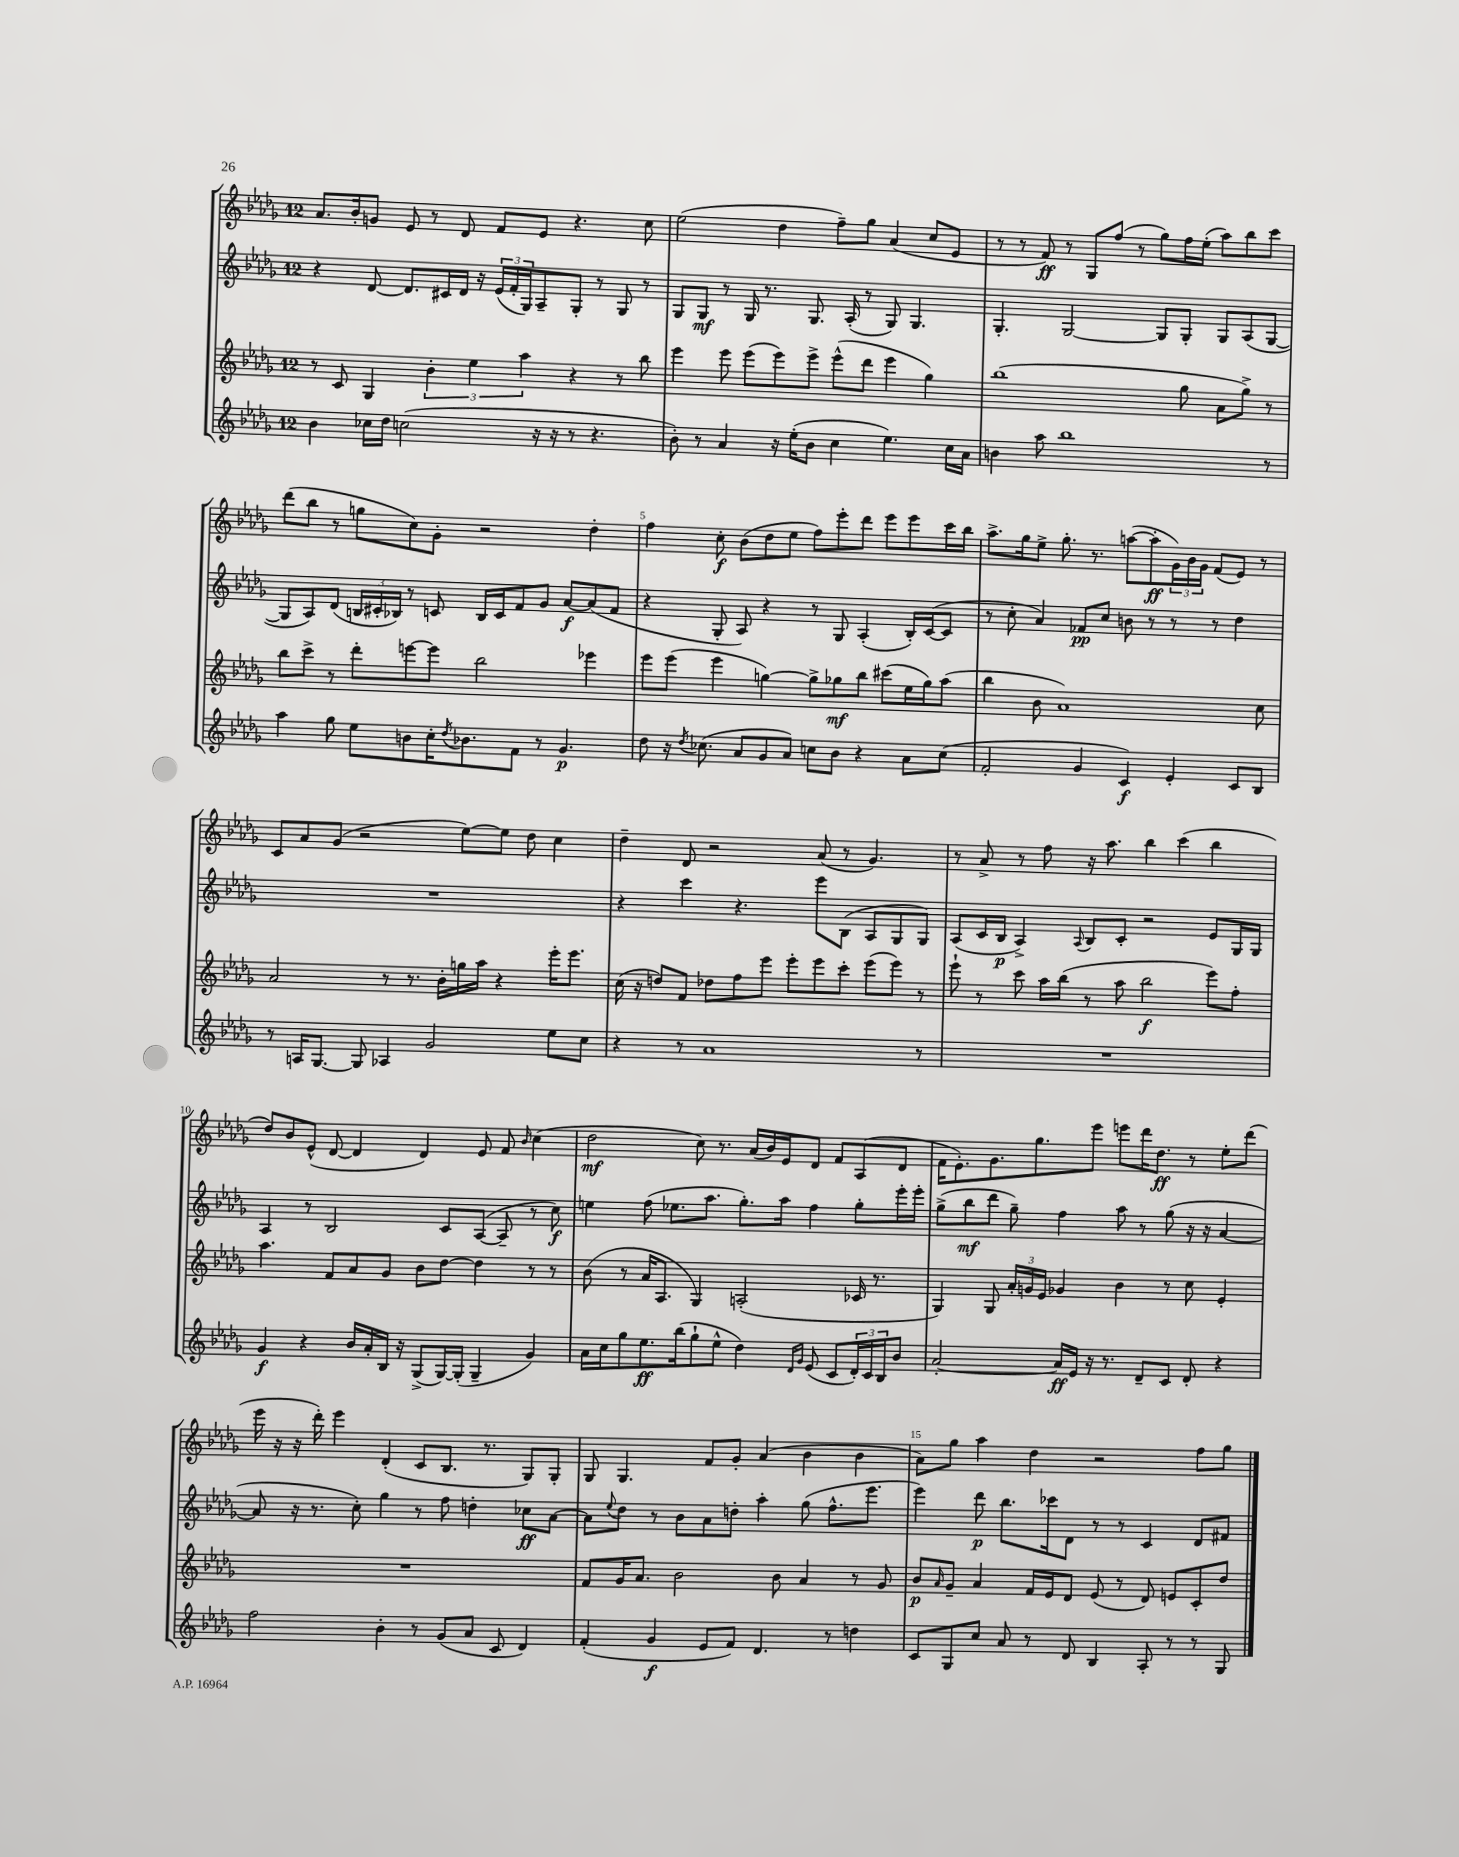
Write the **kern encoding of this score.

**kern	**dynam	**kern	**dynam	**kern	**dynam	**kern	**dynam
*part4	*part4	*part3	*part3	*part2	*part2	*part1	*part1
*staff4	*staff4	*staff3	*staff3	*staff2	*staff2	*staff1	*staff1
*clefG2	*	*clefG2	*	*clefG2	*	*clefG2	*
*k[b-e-a-d-g-]	*	*k[b-e-a-d-g-]	*	*k[b-e-a-d-g-]	*	*k[b-e-a-d-g-]	*
*M12/8	*	*M12/8	*	*M12/8	*	*M12/8	*
=1	=1	=1	=1	=1	=1	=1	=1
4b-\	.	8r	.	4r	.	8.a-/L	.
.	.	8c/	.	.	.	.	.
.	.	.	.	.	.	16b-'/k	.
16cc-X\LL	.	4G-/	.	[8d-/	.	8gn/J	.
16dd-\JJ	.	.	.	.	.	.	.
(2ccn\	.	.	.	8.d-/L]	.	8e-/	.
.	.	6b-'\	.	.	.	8r	.
.	.	.	.	16c#X/L	.	.	.
.	.	.	.	16d-/JJ	.	8d-/	.
.	.	6ee-\	.	.	.	.	.
.	.	.	.	16r	.	.	.
.	.	.	.	(24e-/LL	.	8f/L	.
.	.	.	.	24f'/	.	.	.
.	.	6aa-\	.	24G-/J)	.	.	.
16r	.	.	.	8A-~/	.	8e-/J	.
16r	.	.	.	.	.	.	.
8r	.	4r	.	8G-'/J	.	4.r	.
4.r	.	.	.	8r	.	.	.
.	.	8r	.	8G-/	.	.	.
.	.	8bb-\	.	8r	.	8cc\	.
=2	=2	=2	=2	=2	=2	=2	=2
8b-'\)	.	4eee-\	.	8G-/L	.	(2ee-\	.
8r	.	.	.	8G-/J	mf	.	.
4a-/	.	8eee-\	.	8r	.	.	.
.	.	(8eee-\L	.	16G-/	.	.	.
.	.	.	.	8.r	.	.	.
16r	.	8eee-\)	.	.	.	4dd-\	.
(16ee-'\KL	.	.	.	.	.	.	.
8b-\J	.	8eee-^\J	.	8.G-/	.	.	.
4cc\	.	(8eee-^^\L	.	.	.	8ff~\L)	.
.	.	.	.	(16A-'/	.	.	.
.	.	8ddd-\J	.	8r	.	8gg-\J	.
4.ee-\)	.	4eee-\	.	8G-/)	.	(4a-/	.
.	.	.	.	4.G-/	.	.	.
.	.	4gg-\)	.	.	.	8cc/L	.
16cc\LL	.	.	.	.	.	8e-/J	.
16a-\JJ	.	.	.	.	.	.	.
=3	=3	=3	=3	=3	=3	=3	=3
4bn\	.	(1bb-	.	4.G-'/	.	8r	.
.	.	.	.	.	.	8r	.
8aa-\	.	.	.	.	.	8f/)	ff
1bb-	.	.	.	[2G-/	.	8r	.
.	.	.	.	.	.	8G-/L	.
.	.	.	.	.	.	(8ff/J	.
.	.	.	.	.	.	8r	.
.	.	.	.	8G-/L]	.	8gg-\L)	.
.	.	8gg-\	.	8G-'/J	.	16ff\L	.
.	.	.	.	.	.	(16ee-'\JJ	.
.	.	8a-\L	.	8G-/L	.	8aa-\L)	.
.	.	8gg-^\J)	.	(8A-/	.	8bb-\	.
8r	.	8r	.	[8G-/J	.	8ccc\J	.
!!LO:LB:g=z
=4	=4	=4	=4	=4	=4	=4	=4
4aa-\	.	8bb-\L	.	8G-/L]	.	(8ddd-\L	.
.	.	8ccc^\J	.	8A-/)	.	8bb-\J	.
8gg-\	.	8r	.	(8d-/J	.	8r	.
8ee-\L	.	8ddd-'\L	.	24Bn/LL	.	8ggn\L	.
.	.	.	.	24c#X'/	.	.	.
.	.	.	.	24B-X/JJ)	.	.	.
8bn\	.	[8eeen\	.	8r	.	8cc\)	.
16cc'\K	.	8eee\J]	.	8cn/	.	8g-'\J	.
8qdd-/	.	.	.	.	.	.	.
8.b-X\	.	.	.	.	.	.	.
.	.	2bb-\	.	16B-/LL	.	2r	.
.	.	.	.	16c/J	.	.	.
8f\J	.	.	.	8f/	.	.	.
8r	.	.	.	8g-/J	.	.	.
4.g-/	p	.	.	[8a-/L	f	.	.
.	.	4eee-X\	.	(8a-/]	.	4dd-'\	.
.	.	.	.	8f/J	.	.	.
=5	=5	=5	=5	=5	=5	=5	=5
8dd-\	.	8eee-\L	.	4r	.	4ff\	.
16r	.	(8eee-\J	.	.	.	.	.
8qdd-/	.	.	.	.	.	.	.
(8.cc-X\	.	.	.	.	.	.	.
.	.	4eee-\	.	8G-'/	.	8cc'\	f
8a-/L	.	.	.	8A-/)	.	(8b-\L	.
8g-/	.	[4ggn\)	.	4r	.	8dd-\	.
8a-/J)	.	.	.	.	.	8ee-\J	.
8ccn\L	.	8gg^\L]	.	8r	.	8ff\L)	.
8b-\J	.	8gg-X\	mf	8G-/	.	8eee-'\	.
4r	.	8bb-\J	.	(4A-'/	.	8ddd-\J	.
.	.	(8ccc#X\L	.	.	.	8eee-\L	.
8a-\L	.	16ee-\L	.	16B-'/LL)	.	8eee-\	.
.	.	16gg-\J)	.	([16c/J	.	.	.
(8cc\J	.	(8aa-\J	.	8c/J]	.	16ccc\L	.
.	.	.	.	.	.	16bb-\JJ	.
=6	=6	=6	=6	=6	=6	=6	=6
2f'/	.	4bb-\	.	8r	.	8.aa-^\L	.
.	.	.	.	8cc'\	.	.	.
.	.	.	.	.	.	16gg-\k	.
.	.	8b-\	.	4a-/)	.	8ee-^\J	.
.	.	1a-)	.	.	.	8.gg-'\	.
4g-/	.	.	.	8f-X/L	pp	.	.
.	.	.	.	.	.	8.r	.
.	.	.	.	8cc/J	.	.	.
4c/)	f	.	.	8bn\	.	([8aan\L	.
.	.	.	.	8r	.	8aa'\]	ff
4e-'/	.	.	.	8r	.	24g-\L)	.
.	.	.	.	.	.	24b-\	.
.	.	.	.	.	.	24g-\JJ	.
.	.	.	.	8r	.	(8f/L	.
8c/L	.	.	.	4dd-\	.	8e-/J)	.
8B-/J	.	8cc\	.	.	.	8r	.
!!LO:LB:g=z
=7	=7	=7	=7	=7	=7	=7	=7
8r	.	2a-/	.	1.r	.	8c/L	.
16An/KL	.	.	.	.	.	8a-/	.
[8.G-/J	.	.	.	.	.	.	.
.	.	.	.	.	.	(8g-/J	.
8G-/]	.	.	.	.	.	2r	.
4A-X/	.	8r	.	.	.	.	.
.	.	8.r	.	.	.	.	.
2g-/	.	.	.	.	.	.	.
.	.	16b-'\LL	.	.	.	.	.
.	.	16ggn\	.	.	.	[8ee-\L)	.
.	.	16aa-\JJ	.	.	.	.	.
.	.	4r	.	.	.	8ee-\J]	.
.	.	.	.	.	.	8dd-\	.
8ee-\L	.	16eee-'\KL	.	.	.	4cc\	.
.	.	8.eee-\J	.	.	.	.	.
8cc\J	.	.	.	.	.	.	.
=8	=8	=8	=8	=8	=8	=8	=8
4r	.	(16cc\	.	4r	.	4dd-~\	.
.	.	16r	.	.	.	.	.
.	.	8ddn/L)	.	.	.	.	.
8r	.	8f/J	.	4ccc\	.	8d-/	.
1a-	.	8dd-X\L	.	.	.	2r	.
.	.	8ff\	.	4.r	.	.	.
.	.	8eee-\J	.	.	.	.	.
.	.	8eee-'\L	.	.	.	.	.
.	.	8eee-\	.	8eee-\L	.	(8a-/	.
.	.	8ccc'\J	.	(8B-\J	.	8r	.
.	.	(8eee-\L	.	8A-/L	.	4.g-/)	.
.	.	8eee-\J)	.	8G-/	.	.	.
8r	.	8r	.	8G-/J)	.	.	.
=9	=9	=9	=9	=9	=9	=9	=9
1.r	.	8eee-`\	.	(8A-/L	.	8r	.
.	.	8r	.	16c/L	.	8a-^/	.
.	.	.	.	16B-/JJ	p	.	.
.	.	8ccc\	.	4A-^/)	.	8r	.
.	.	16aa-\LL	.	.	.	8ff\	.
.	.	(16bb-\JJ	.	.	.	.	.
.	.	.	.	8qqA-/	.	.	.
.	.	8r	.	8B-/L	.	16r	.
.	.	.	.	.	.	8.aa-\	.
.	.	8aa-\	.	8c'/J	.	.	.
.	.	2bb-\	f	2r	.	4bb-\	.
.	.	.	.	.	.	(4ccc\	.
.	.	8eee-\L)	.	8e-/L	.	4bb-\	.
.	.	8ff'\J	.	16G-/L	.	.	.
.	.	.	.	16G-/JJ	.	.	.
!!LO:LB:g=z
=10	=10	=10	=10	=10	=10	=10	=10
4g-/	f	4.aa-\	.	4A-/	.	8dd-/L)	.
.	.	.	.	.	.	8b-/	.
4r	.	.	.	8r	.	(8e-^^/J	.
.	.	8f/L	.	2B-/	.	[8d-/	.
16b-/LL	.	8a-/	.	.	.	4d-/]	.
16a-'/	.	.	.	.	.	.	.
16B-/JJ	.	8g-/J	.	.	.	.	.
16r	.	.	.	.	.	.	.
(8G-^/L	.	8b-\L	.	.	.	4d-/)	.
[16G-/L)	.	[8dd-\J	.	8c/L	.	.	.
(16G-'/JJ]	.	.	.	.	.	.	.
4G-~/	.	4dd-\]	.	([8A-/J	.	8e-/	.
.	.	.	.	8A-~/]	.	8f/	.
.	.	.	.	.	.	16qqb-/	.
4g-/)	.	8r	.	8r	.	(4cc\	.
.	.	8r	.	8cc\)	f	.	.
=11	=11	=11	=11	=11	=11	=11	=11
16a-\LL	.	(8b-\	.	4een\	.	2dd-\	mf
16cc\J	.	.	.	.	.	.	.
8gg-\	.	8r	.	.	.	.	.
8.ee-\	ff	16a-/KL	.	(8ff\	.	.	.
.	.	8.A-/J	.	.	.	.	.
.	.	.	.	8.ee-X\L	.	.	.
(16bb-\k	.	.	.	.	.	.	.
8gg-`\	.	4G-/)	.	.	.	8cc\)	.
.	.	.	.	8.aa-\J	.	.	.
8ee-^^\J	.	.	.	.	.	8.r	.
4dd-\)	.	(2An'/	.	8.gg-'\L)	.	.	.
.	.	.	.	.	.	(16a-/LL	.
.	.	.	.	.	.	16b-/)	.
.	.	.	.	16aa-\Jk	.	16e-/J	.
16qqd-/LL	.	.	.	.	.	.	.
16qqg-/JJ	.	.	.	.	.	.	.
(8e-/	.	.	.	4ff\	.	8d-/J	.
8c/L	.	.	.	.	.	8f/L	.
24d-'/L)	.	16c-X/	.	8gg-'\L	.	(8A-/	.
24c/	.	.	.	.	.	.	.
.	.	8.r	.	.	.	.	.
24B-/J	.	.	.	.	.	.	.
8b-/J	.	.	.	16eee-'\L	.	8d-/J	.
.	.	.	.	16eee-'\JJ	.	.	.
=12	=12	=12	=12	=12	=12	=12	=12
[2a-'/	.	4G-/)	.	(8gg-^\L	.	16f\KL	.
.	.	.	.	.	.	8.e-'\)	.
.	.	.	.	8bb-\	mf	.	.
.	.	8G-/	.	8ddd-\J	.	8.g-\	.
.	.	24a-'/LL	.	8gg-~\)	.	.	.
.	.	24gn/	.	.	.	.	.
.	.	.	.	.	.	8.gg-\	.
.	.	24e-/JJ	.	.	.	.	.
16a-/LL]	ff	4g-X/	.	4ff\	.	.	.
16e-/JJ	.	.	.	.	.	.	.
16r	.	.	.	.	.	8eee-\J	.
8.r	.	.	.	.	.	.	.
.	.	4b-\	.	8aa-\	.	8eeen\L	.
8d-~/L	.	.	.	8r	.	16ddd-\K	.
.	.	.	.	.	.	8.dd-\J	ff
8c/J	.	8r	.	(8gg-\	.	.	.
8d-'/	.	8cc\	.	16r	.	8r	.
.	.	.	.	16r	.	.	.
4r	.	4e-'/	.	[4a-/	.	8ee-'\L	.
.	.	.	.	.	.	(8ddd-\J	.
!!LO:LB:g=z
=13	=13	=13	=13	=13	=13	=13	=13
2ff\	.	1.r	.	8a-/]	.	16eee-\	.
.	.	.	.	.	.	16r	.
.	.	.	.	16r	.	16r	.
.	.	.	.	8.r	.	16ddd-'\)	.
.	.	.	.	.	.	4eee-\	.
.	.	.	.	8cc'\)	.	.	.
4b-'\	.	.	.	4gg-\	.	(4d-'/	.
8r	.	.	.	8r	.	8c/L	.
(8g-/L	.	.	.	8ff\	.	8.B-/J	.
8a-/J	.	.	.	4ddn'\	.	.	.
.	.	.	.	.	.	8.r	.
8c/	.	.	.	.	.	.	.
4d-/)	.	.	.	8cc-X\L	ff	8G-/L)	.
.	.	.	.	[8a-\J	.	8G-'/J	.
=14	=14	=14	=14	=14	=14	=14	=14
(4f'/	.	8f/L	.	8a-\L]	.	8G-/	.
.	.	.	.	8qqee-/	.	.	.
.	.	16g-/K	.	8dd-\J	.	4.G-/	.
.	.	8.a-/J	.	.	.	.	.
4g-/	f	.	.	8r	.	.	.
.	.	2b-\	.	8b-\L	.	.	.
8e-/L	.	.	.	8a-\	.	8f/L	.
8f/J)	.	.	.	8ddn'\J	.	8g-'/J	.
4.d-/	.	.	.	4aa-'\	.	(4a-/	.
.	.	8b-\	.	.	.	.	.
.	.	4a-/	.	(8gg-\	.	4b-\	.
8r	.	.	.	8.ff^^\L	.	.	.
4ddn\	.	8r	.	.	.	4b-\	.
.	.	.	.	8.eee-\J	.	.	.
.	.	8g-/	.	.	.	.	.
=15	=15	=15	=15	=15	=15	=15	=15
8c/L	.	8b-/L	p	4eee-\)	.	8a-\L)	.
.	.	16qqa-/	.	.	.	.	.
8G-/	.	8g-~/J	.	.	.	8gg-\J	.
8cc/J	.	4a-/	.	8ddd-\	p	4aa-\	.
8a-/	.	.	.	8.bb-\L	.	.	.
8r	.	16f/LL	.	.	.	4dd-\	.
.	.	16e-/J	.	16ccc-X\k	.	.	.
8d-/	.	8d-/J	.	8d-\J	.	.	.
4B-/	.	(8e-/	.	8r	.	2r	.
.	.	8r	.	8r	.	.	.
8A-'/	.	8d-/)	.	4c/	.	.	.
8r	.	8en/L	.	.	.	.	.
8r	.	8c'/	.	8d-/L	.	8ff\L	.
8G-/	.	8dd-/J	.	8f#X/J	.	8gg-\J	.
==	==	==	==	==	==	==	==
*-	*-	*-	*-	*-	*-	*-	*-
